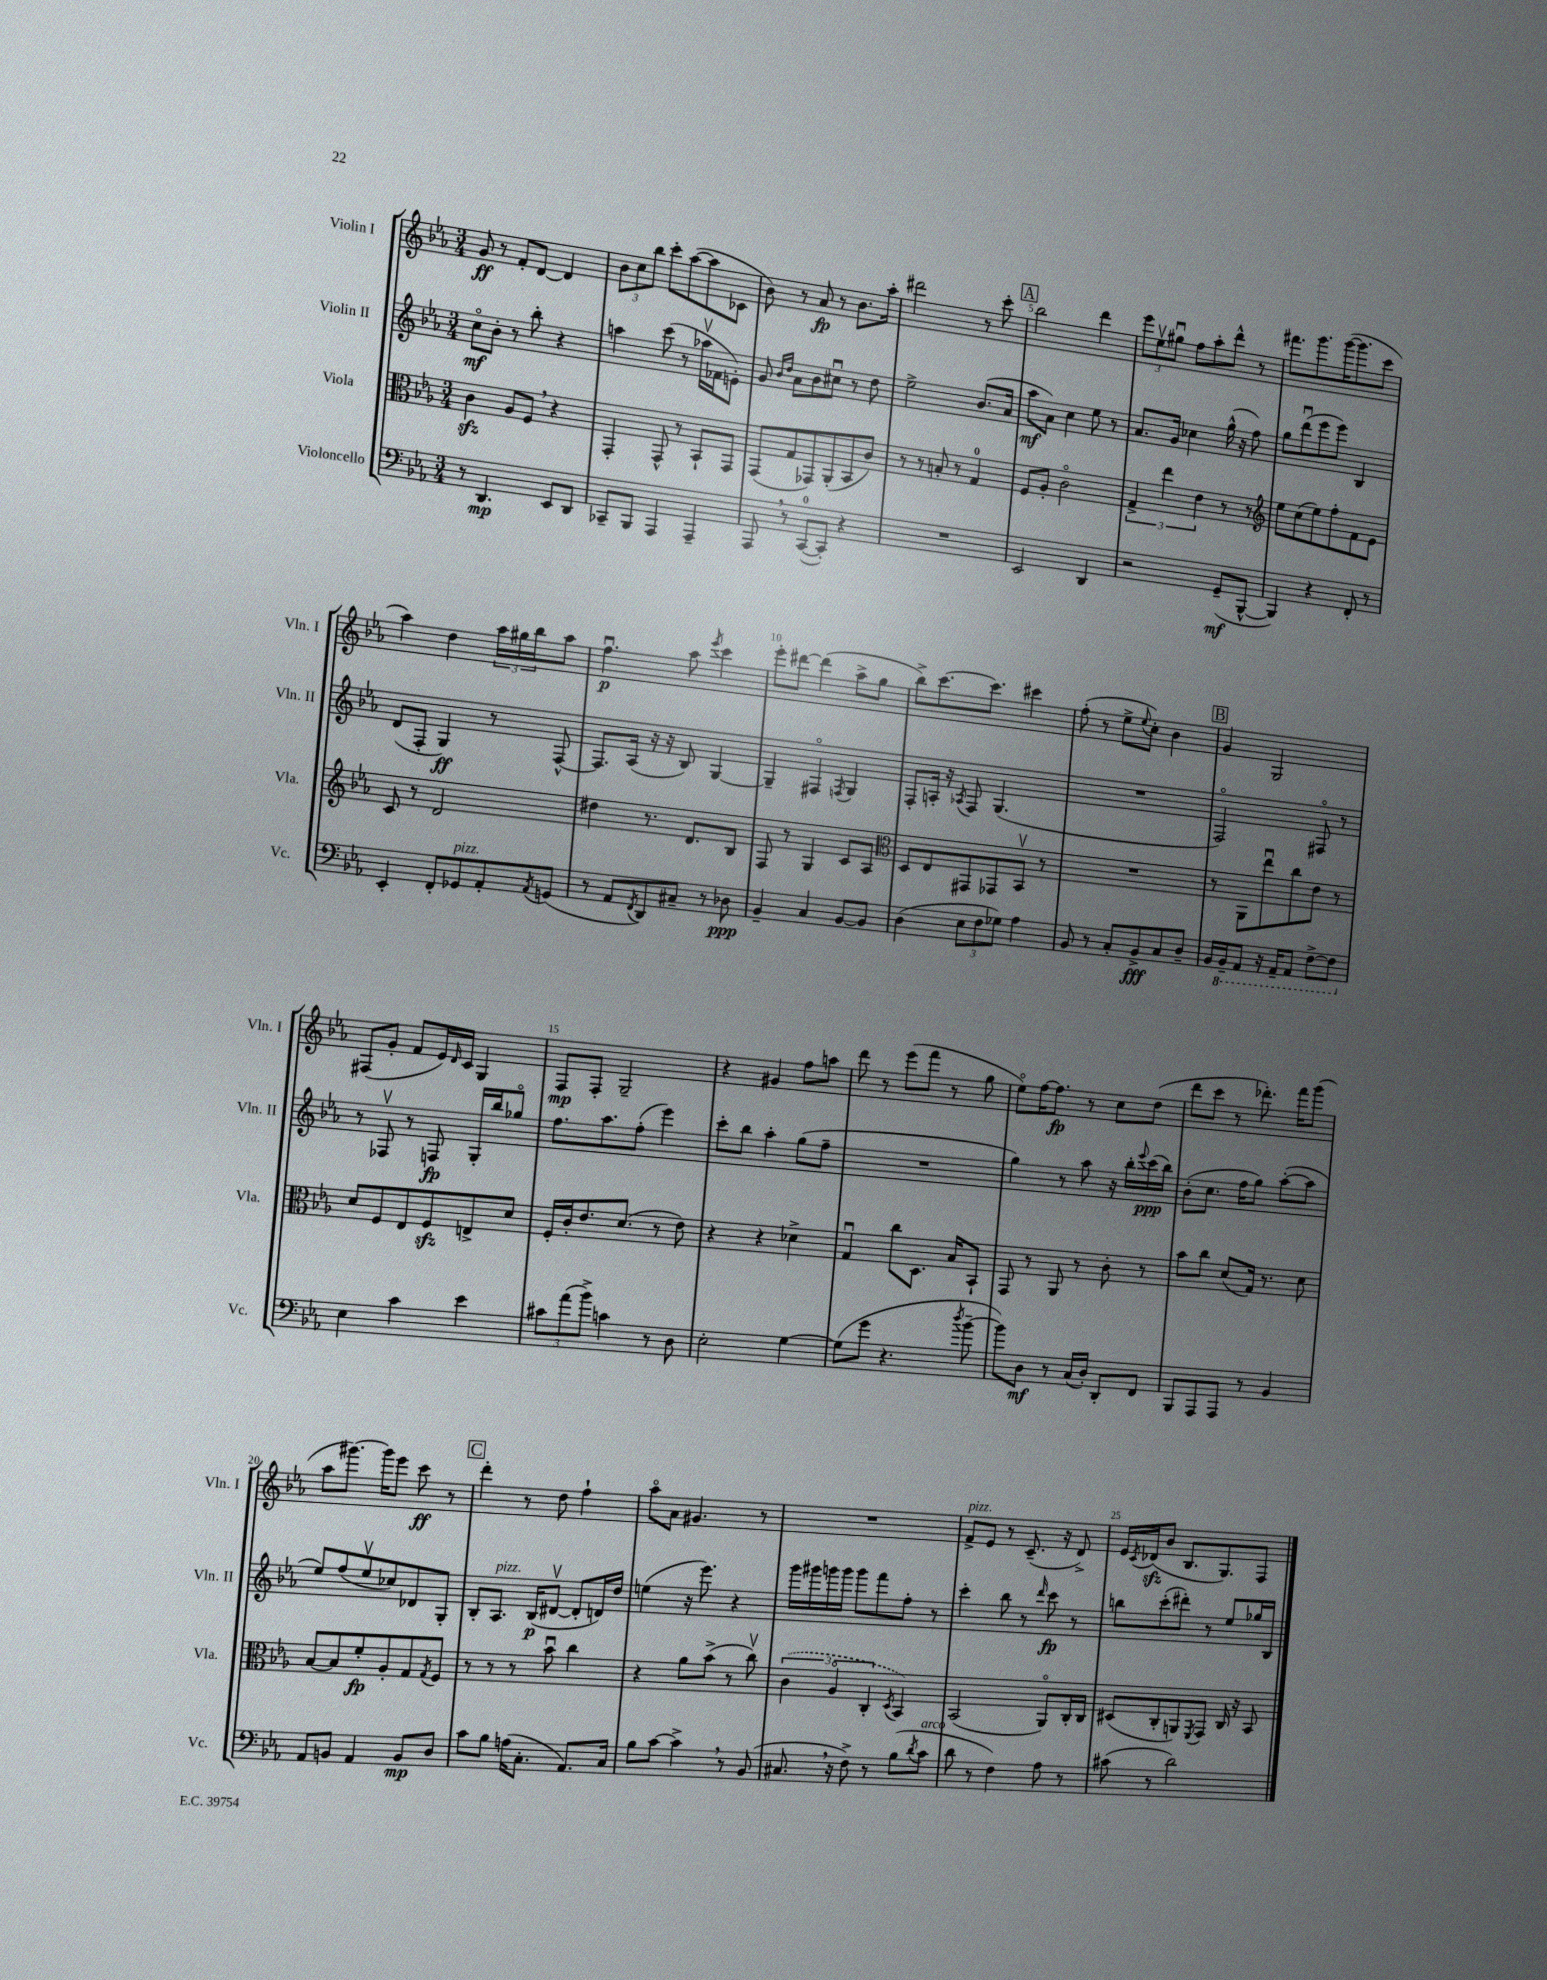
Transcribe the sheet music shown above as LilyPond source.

<<
\new StaffGroup <<
\new Staff = "s0" \with { instrumentName = "Violin I" shortInstrumentName = "Vln. I" } {
    \clef treble \key ees \major \numericTimeSignature \time 3/4
    g'8\ff r8 f'8-. d'8~ d'4 |
    \tuplet 3/2 { bes'8 c''8 bes''8 } c'''8-. aes''8~( aes''8 ces'8 |
    bes'8) r8 aes'8\fp r8 bes'8. aes''16-. |
    dis'''2 r8 c'''8-. |
    \mark \markup { \box "A" } bes''2 d'''4 |
    \tuplet 3/2 { ees'''8 ees''8\upbow gis''8\downbow } f''8 aes''8-. d'''8-^ r8 |
    fis'''8. g'''8. g'''16~( g'''8. c'''8 |
    aes''4) d''4 \tuplet 3/2 { aes''16 gis''16 bes''16 } aes''8 |
    f''4.\downbow\p aes''8 \acciaccatura { ees'''8 } c'''4 |
    ees'''8-. dis'''8~ dis'''4( aes''8-> g''8 |
    bes''8->) c'''8.~ c'''8. cis'''4 |
    f''8-.( r8 ees''8-> \appoggiatura { ees''8 } c''8-.) bes'4 |
    \mark \markup { \box "B" } g'4 g2 |
    fis8( g'8-. f'8 ees'16) \grace { d'16 } c'16 g4 |
    f8\mp f8-. g2-- |
    r4 gis'4 f''8 a''8 |
    d'''8 r8 ees'''8( f'''8 r8 g''8 |
    ees''8\flageolet) f''16~ f''8.\fp r8 c''8 d''8( |
    d'''8 c'''8 r8 des'''8.-.) f'''16 g'''8( |
    aes''8 gis'''8.~) gis'''16 ees'''8 c'''8\ff r8 |
    \mark \markup { \box "C" } d'''4-. r8 d''8 f''4-! |
    aes''8\flageolet aes'8 gis'4. r8 |
    R2. |
    f'8->^\markup { \italic "pizz." } ees'8 r8 c'8.--( r16 d'8->) |
    ees'16 \acciaccatura { c'8 } des'16\sfz( bes'8 bes8. g8.) f8 \bar "|." |
}
\new Staff = "s1" \with { instrumentName = "Violin II" shortInstrumentName = "Vln. II" } {
    \clef treble \key ees \major \numericTimeSignature \time 3/4
    c''8\flageolet\mf bes'8-. r8 bes''8-. r4 |
    a''4 c'''8( r8 aes''16\upbow fes'16 e'8-.) |
    g'8 \grace { bes'16 d''16 } aes'8 bes'8 cis''8\downbow r8 d''8 |
    ees''2-> bes'8.( aes'16 |
    \mark \markup { \box "A" } aes''8\mf aes'8) c''4 ees''8 r8 |
    aes'8. g'16 ces''4 g''16-^( r16 f''8) |
    g''8 d'''8\downbow( ees'''8 ees'''8) bes4 |
    d'8( f8-. g4\ff) r8 f8~-^ |
    f8. aes16( r16 r16 bes8) g4~ |
    g4-- fis4\flageolet \acciaccatura { f8 } g4 |
    f8-. a16-. r16 \acciaccatura { aes8 } f8 g4.( |
    R2. |
    \mark \markup { \box "B" } f2\flageolet) fis8\flageolet r8 |
    r8 fes8\upbow r8 f8\fp g16-. bes''16 ges''8\flageolet |
    f''8. aes''8. f''8-.( ees'''4) |
    c'''8-. bes''8 aes''4-. g''8( f''8-- |
    R2. |
    g''4) r8 aes''8 r16 bes''16-. \appoggiatura { ees'''8 } c'''16\ppp( bes''16) |
    bes'8-.( c''8. f''16 g''8) aes''8~-.( aes''8 |
    ees''8) f''8( ees''8\upbow ces''8) des'8 g8-. |
    \mark \markup { \box "C" } bes8-. aes8.^\markup { \italic "pizz." } bes16\p( dis'8~\upbow dis'8-. d'16) d''16 |
    e''4( r16 ees'''8.) r4 |
    g'''16 gis'''16 g'''16 g'''16 g'''8 f'''8 f''8-. r8 |
    c'''4-. bes''8 r8 \grace { d'''16 } c'''8\fp r8 |
    b''8 c'''8-.( dis'''8-.) r8 ees''8 ges''16 bes16 \bar "|." |
}
\new Staff = "s2" \with { instrumentName = "Viola" shortInstrumentName = "Vla." } {
    \clef alto \key ees \major \numericTimeSignature \time 3/4
    c'4\sfz aes8 f8 \breathe r4 |
    g,4-. g,8-^ r8 bes,8-! g,8 |
    g,8( g8 ges,8) aes,8-.( bes,8 c'8) |
    r8 r8 b8-. r8 g4-0 |
    \mark \markup { \box "A" } f8 aes8-. c'2\flageolet |
    \tuplet 3/2 { g4-> ees''4 ees'4 } r8 r8 |
    \clef treble ees''8 c''8( ees''8) f''8-. f'8 ees'8 |
    c'8 r8 d'2 |
    dis''4 r8. d'8. bes8 |
    f8 r8 g4 c'8 aes8 |
    \clef alto d8 ees8 gis,8 ges,8 bes,8\upbow r8 |
    R2. |
    \mark \markup { \box "B" } r8 aes,8 ees''8\downbow c''8 ees'8 r8 |
    d'8 f8 ees8 f8\sfz e8-> d'8 |
    f16-. c'16-. ees'8. d'8.( r8 ees'8) |
    r4 r4 des'4-> |
    g4\downbow c''8 d8. bes16 bes,8-! |
    g,8 r8 aes,8 r8 c'8-. r8 |
    bes'8 c''8 d'8( g16) r8. d'8 |
    bes8~ bes8 f'8-.\fp aes8-. g8 \acciaccatura { g8 } f8 |
    \mark \markup { \box "C" } r8 r8 r8 bes'8\downbow c''4 |
    r4 aes'8 bes'8->( r8 c''8\upbow) |
    \tuplet 3/2 { \once \slurDashed c'4( aes4\flageolet c4-. } \acciaccatura { d8 } bes,4) |
    bes,2( aes,8\flageolet) c16-. c16 |
    dis8( c8-. a,8) \acciaccatura { f,8 } g,8 c16 r16 bes,8 \bar "|." |
}
\new Staff = "s3" \with { instrumentName = "Violoncello" shortInstrumentName = "Vc." } {
    \clef bass \key ees \major \numericTimeSignature \time 3/4
    r8 d,4.\mp ees,8 d,8 |
    ces,8-- bes,,8 aes,,4 aes,,4-- |
    aes,,8 \breathe r8 c,8-0~( c,8-.) r4 |
    R2. |
    \mark \markup { \box "A" } ees,2 d,4 |
    r2 g,8--\mf( bes,,8~-^ |
    bes,,4) r4 f,8-. r8 |
    ees,4-. f,8-. ges,8^\markup { \italic "pizz." } aes,8-. \acciaccatura { aes,8 } g,8( |
    r8 aes,8 \acciaccatura { f,8 } d,8) cis8-- r8 des8\ppp |
    bes,4-- c4 bes,8~ bes,8 |
    d4( \tuplet 3/2 { ees8 f8 ges8) } aes4 |
    bes,8 r8 c8-. bes,8->\fff c8 d8-- |
    \mark \markup { \box "B" } bes,16 \ottava #-1 bes,,16-- aes,,8 r16 aes,,16-- aes,,8 f,8~-> f,8 \ottava #0 |
    ees4 c'4 ees'4 |
    \tuplet 3/2 { cis'8 aes'8( bes'8->) } c'4 r8 d8 |
    ees2-. g4~ |
    g8( g'8 r4. \acciaccatura { d''8 } bes'8~-- |
    bes'8) d8\mf r8 c16( d16-.) d,8-. f,8 |
    bes,,8 aes,,8 aes,,8 r8 bes,4 |
    aes,8 b,8 aes,4 b,8\mp d8 |
    \mark \markup { \box "C" } c'8 bes8 a16( c8.-. aes,8.) c16 |
    bes8 c'8~ c'4-> \breathe r8 bes,8( |
    cis8. \breathe r16 f8->) r8 bes8( \acciaccatura { d'8 } c'8^\markup { \italic "arco" } |
    d'8 r8 f4) aes8 r8 |
    cis'8( r8 d'2) \bar "|." |
}
>>
>>
\layout { \context { \Score \override BarNumber.break-visibility = ##(#f #t #t) barNumberVisibility = #(every-nth-bar-number-visible 5) } }
